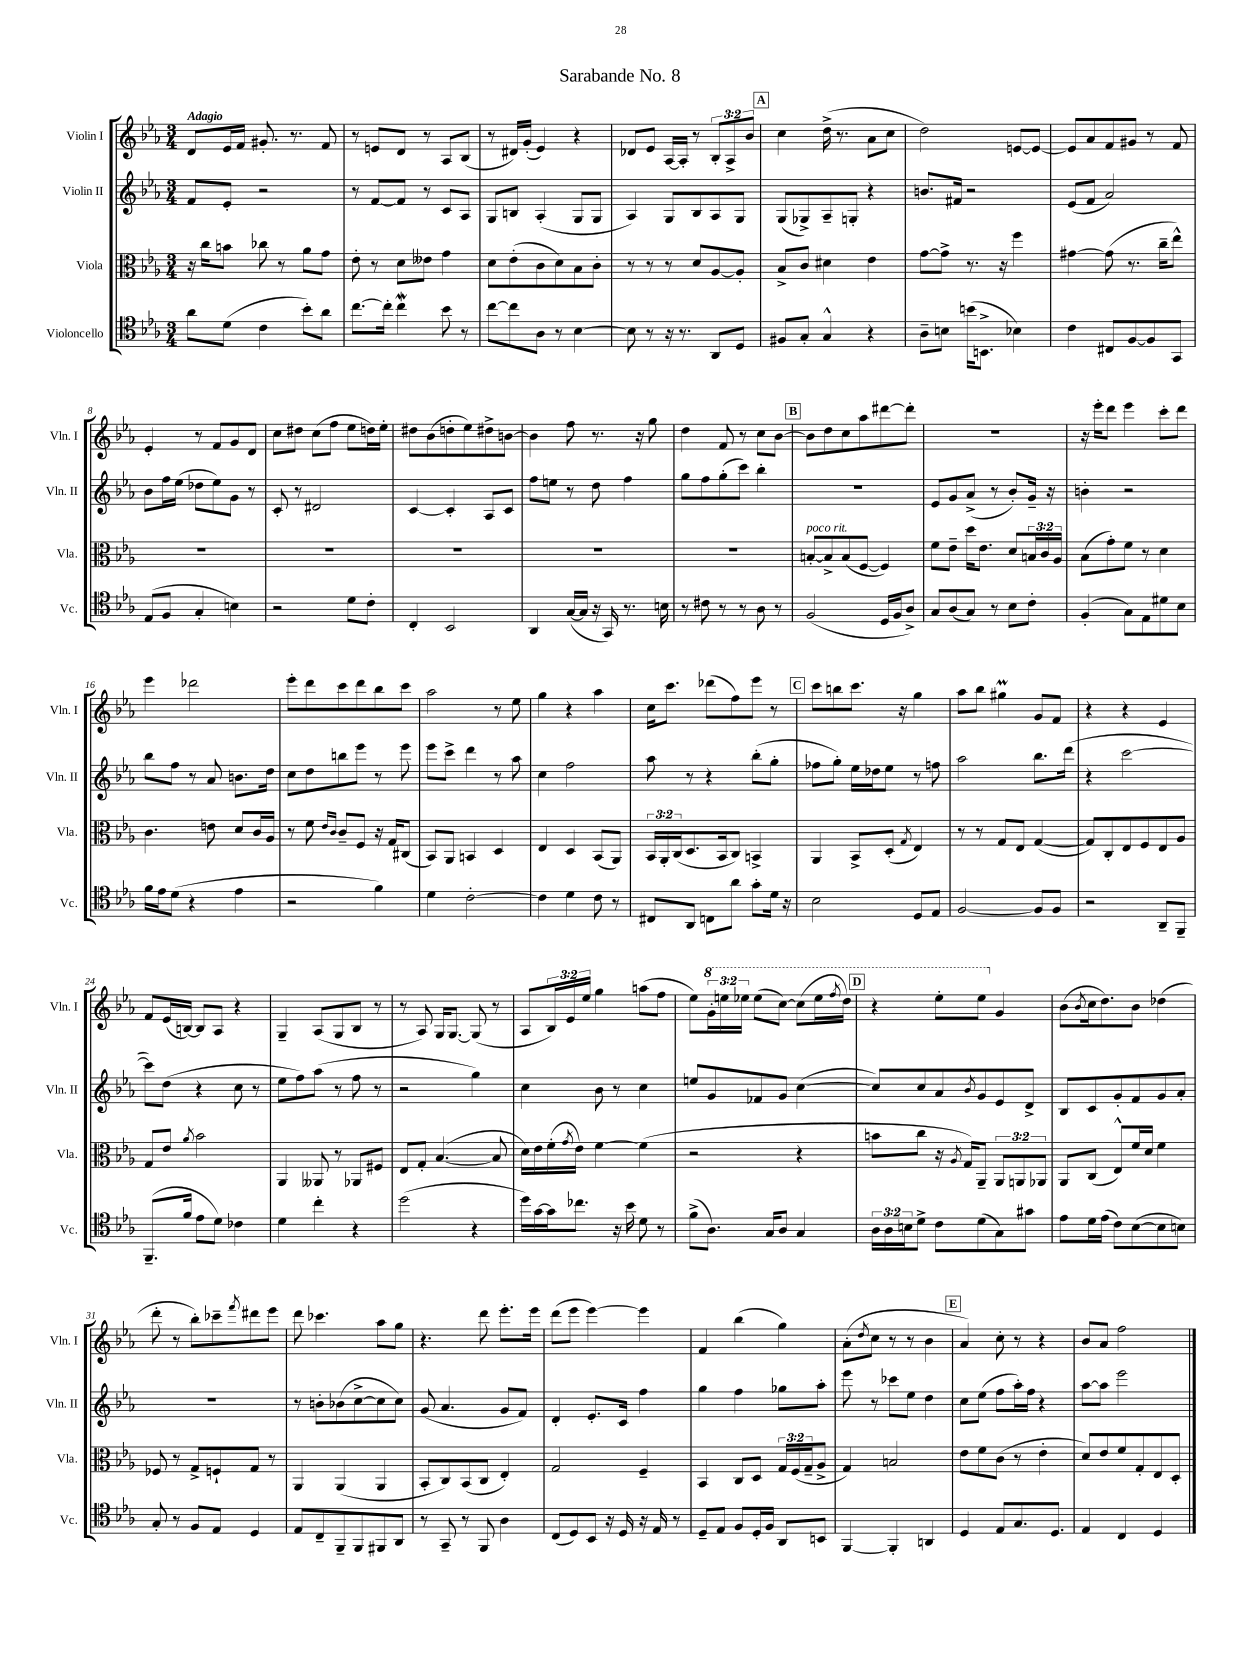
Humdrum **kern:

**kern	**kern	**kern	**kern
*staff4	*staff3	*staff2	*staff1
*clefC4	*clefC3	*clefG2	*clefG2
*k[b-e-a-]	*k[b-e-a-]	*k[b-e-a-]	*k[b-e-a-]
*M3/4	*M3/4	*M3/4	*M3/4
8a-	16r	8f	8d
.	16cc	.	.
(8d	8b	8e-'	16e-
.	.	.	16f
4c	8cc-	2r	8.g#'
.	8r	.	.
.	.	.	8.r
8b-')	8a-	.	.
8a-	8g	.	8f
=	=	=	=
[8.cc	8e-'	8r	8r
.	8r	[8f	8e
16cc']	.	.	.
4cc	8d	8f]	8d
.	8e--	8r	8r
8b-	4g	8c	8A-
8r	.	8A-	(8B-
=	=	=	=
[8cc	8d	8G	8r
8cc]	(8e-'	8B	16d#)
.	.	.	(16g'
8A-	8c	(4A-'	4e-)
8r	8d)	.	.
[4B-	8B-	8G	4r
.	8c'	8G	.
=	=	=	=
8B-]	8r	4A-)	8d-
8r	8r	.	8e-
16r	8r	8G	[16A-
8.r	.	.	16A-']
.	8d	8B-	8r
8AA-	[8A-	8A-	12B-'
.	.	.	12A-^
8D	8A-']	8G	.
.	.	.	12b-
=	=	=	=
8F#	8B-^	(8G	4cc
8G'	8c	8G-^)	.
4G^^	4d#	8A-~	(16dd^
.	.	.	8.r
.	.	8G'	.
4r	4e-	4r	8a-
.	.	.	8cc
=	=	=	=
8A-~	[8g	8.b	2dd)
8B	8g^]	.	.
.	.	16f#	.
(16b	8.r	2r	.
8.BB^	.	.	.
.	16r	.	.
4B-)	4ff	.	[8e
.	.	.	8e_
=	=	=	=
4c	[4g#	(8e-	8e]
.	.	8f	8a-
8C#	(8g#]	2a-)	8f
[8F	8.r	.	8g#
8F]	.	.	8r
.	16cc~	.	.
8GG	8ee-^^)	.	8f
=	=	=	=
(8E-	2.r	8b-	4e-'
8F	.	16ff	.
.	.	(16ee-	.
4G'	.	8dd-	8r
.	.	8ee-)	8f
4B)	.	8g	8g
.	.	8r	8d
=	=	=	=
2r	2.r	8c'	8cc
.	.	8r	8dd#
.	.	2d#	(8cc
.	.	.	8ff
8d	.	.	8ee-
8c'	.	.	16dd)
.	.	.	16ee-'
=	=	=	=
4C'	2.r	[4c	8dd#
.	.	.	(8b-
2BB-	.	4c']	8dd'
.	.	.	8ee-)
.	.	8A-	8dd#^
.	.	8c	[8b
=	=	=	=
4AA-	2.r	8ff	4b]
.	.	8ee	.
([16G	.	8r	8ff
16G]	.	.	.
16r	.	8dd	8.r
16GG)	.	.	.
8.r	.	4ff	.
.	.	.	16r
.	.	.	8gg
16B	.	.	.
=	=	=	=
8r	2.r	8gg	4dd
8c#	.	8ff	.
8r	.	(8gg'	8f
8r	.	8ccc)	8r
8A-	.	4bb-'	8cc
8r	.	.	[8b-
=	=	=	=
(2F	[8B'	2.r	8b-]
.	8B^]	.	8dd
.	(8B	.	8cc
.	[8F	.	8aa-
16D	4F])	.	[8ddd#
16F	.	.	.
8A-^)	.	.	8ddd#']
=	=	=	=
8G	8f	8e-	2.r
(8A-	8e-~	8g	.
8G)	16dd	(8a-^	.
.	8.e-	.	.
8r	.	8r	.
8B-	8d	8b-')	.
8c'	24B	16g~	.
.	24c	.	.
.	.	16r	.
.	24A-	.	.
=	=	=	=
(4F'	(8B-	4b'	16r
.	.	.	16eee-'
.	8g')	.	8ddd
8G)	8f	2r	4eee-
8E-	8r	.	.
8d#	4d	.	8ccc'
8B-	.	.	8ddd
=	=	=	=
16f	4.c	8bb-	4eee-
16e-	.	.	.
(8d	.	8ff	.
4r	.	8r	2ddd-
.	8e	8a-	.
4e-	8d	8.b	.
.	16c	.	.
.	16A-	16dd	.
=	=	=	=
2r	8r	8cc	8eee-'
.	8f	8dd	8ddd
.	16qqe-	.	.
.	16qqc	.	.
.	8c~	8bb	8ccc
.	8F	8eee-	8ddd
4f)	16r	8r	8bb-
.	16G	.	.
.	(8C#	8eee-	8ccc
=	=	=	=
4d	8BB-)	8eee-	2aa-
.	8AA-	8ccc^	.
[2c'	4BB	4ddd	.
.	4D	8r	8r
.	.	8aa-	8ee-
=	=	=	=
4c]	4E-	4cc	4gg
4d	4D	2ff	4r
8c	(8BB-	.	4aa-
8r	8AA-)	.	.
=	=	=	=
8C#	24BB-	8aa-	16cc
.	24AA-'	.	.
.	.	.	8.ccc
.	(24C	.	.
8AA-	8.D	8r	.
8C	.	4r	(8ddd-
.	16BB-	.	.
8a-	8C)	.	8ff)
8g'	4BB^	(8bb-'	8eee-
16d	.	8gg'	8r
16r	.	.	.
=	=	=	=
2B-	4AA-	8ff-	8ccc
.	.	8gg')	8bb
.	8BB-^	16ee-	8.ccc
.	.	16dd-	.
.	(8D'	8ee-	.
.	.	.	16r
.	8qG	.	.
8D	4E-)	8r	4gg
8E-	.	8ff	.
=	=	=	=
[2F	8r	2aa-	8aa-
.	8r	.	8bb-
.	8G	.	4gg#
.	8E-	.	.
8F]	([4G	8.bb-	8g
8F	.	.	8f
.	.	(16ddd	.
=	=	=	=
2r	8G])	4r	4r
.	8C'	.	.
.	8E-	[2ccc	4r
.	8F	.	.
8AA-~	8E-	.	4e-
8FF~	8A-	.	.
=	=	=	=
(8.FF~	8G	8ccc])	8f
.	8e-	(8dd	(16e-
16f	.	.	[16B)
.	8qa-	.	.
8e-	2b-	4r	8B]
8d)	.	.	8A-
4c-	.	8cc	4r
.	.	8r	.
=	=	=	=
4d	4AA-	8ee-	4G~
.	.	8ff)	.
4cc'	8AA--	(8aa-	(8A-
.	8r	8r	8G
4r	8AA-	8ff	8B-
.	8F#	8r	8r
=	=	=	=
(2dd	8E-	2r	8r
.	8G'	.	8A-)
.	([4.B-	.	16G
.	.	.	[8.G
4r	.	4gg)	(8G]
.	8B-]	.	8r
=	=	=	=
16dd)	16d)	4cc	8A-
[16g	16e-	.	.
16g]	(16f'	.	24B-)
.	.	.	24e-
.	8qg	.	.
8.cc-	16e-)	.	.
.	.	.	24ee-
.	[4f	8b-	4gg
16r	.	8r	.
16b-	.	.	.
8d	(4f]	4cc	(8aa
8r	.	.	8ff
=	=	=	=
(8f^	2r	8ee	8ee-)
8.A-)	.	8g	24gg'
.	.	.	24eee
.	.	.	24eee-
.	.	8f-	(8eee-
16G	.	.	.
8A-	.	8g	[8ccc)
4G	4r	([4cc	(8ccc]
.	.	.	16eee-
.	.	.	8qfff
.	.	.	16ddd)
=	=	=	=
24A-	8b	8cc])	4r
24A-	.	.	.
24B	.	.	.
8d^	8cc	8cc	.
8c	16r	8a-	8eee-'
.	8qA-	.	.
.	16G)	.	.
.	.	8qb-	.
(8d	8AA-~	8g	8eee-
8G)	12AA-	8e-	4g
.	12AA	.	.
8g#	.	8d^	.
.	12AA-	.	.
=	=	=	=
8e-	8AA-	8B-	(8b-
.	.	.	8qb-
16d	(8C	8c	16cc
(16e-	.	.	8.dd)
8c)	8E-^^)	8g'	.
([8B-	16f	8f	8b-
.	16d	.	.
8B-]	4f	8g	(4dd-
8B)	.	8a-'	.
=	=	=	=
8G'	8F-	2.r	8ddd'
8r	8r	.	8r
8F	8G^	.	8bb-')
8E-	8F`	.	8ccc-~
.	.	.	8qfff
4D	8G	.	8ddd#
.	8r	.	8eee-
=	=	=	=
8E-	4AA-	8r	8ddd
8C~	.	8b'	4.ccc-
8FF~	(4AA-	(8b-	.
8FF	.	[8cc^	.
8FF#	4AA-	8cc]	8aa-
8AA-	.	8cc)	8gg
=	=	=	=
8r	8BB-'	(8g	4.r
8GG~	8C)	4.a-	.
8r	(8BB-	.	.
8FF	8C	.	8ddd
4A-	4E-')	8g	8.eee-'
.	.	8f)	.
.	.	.	16eee-
=	=	=	=
(8C	2G	4d'	(8ddd
8D)	.	.	8eee-
8BB-	.	8.e-'	[4eee-)
16r	.	.	.
16D	.	16c	.
16r	4F~	4ff	4eee-]
16E-	.	.	.
8r	.	.	.
=	=	=	=
8D~	4BB-	4gg	4f
8E-	.	.	.
8F	8C	4ff	(4bb-
16D'	8D	.	.
16F	.	.	.
8AA-	24G	8gg-	4gg)
.	(24F	.	.
.	24G~	.	.
8BB	8A-^	8aa-'	.
=	=	=	=
[4FF	4G)	8eee-	(8a-'
.	.	.	8qdd
.	.	8r	8cc
4FF']	2B	8ccc-	8r
.	.	8ee-	8r
4AA	.	4dd	4b-
=	=	=	=
4D	8e-	8cc	4a-)
.	8f	(8ee-	.
8E-	(8c	8ff	8cc'
8.G	8r	16aa-')	8r
.	.	16ff	.
.	4e-'	4r	4r
8.D	.	.	.
=	=	=	=
4E-	8d)	[8aa-	8b-
.	8e-	8aa-]	8a-
4C	8f	2eee-	2ff
.	8G'	.	.
4D	8E-	.	.
.	8D'	.	.
==	==	==	==
*-	*-	*-	*-
